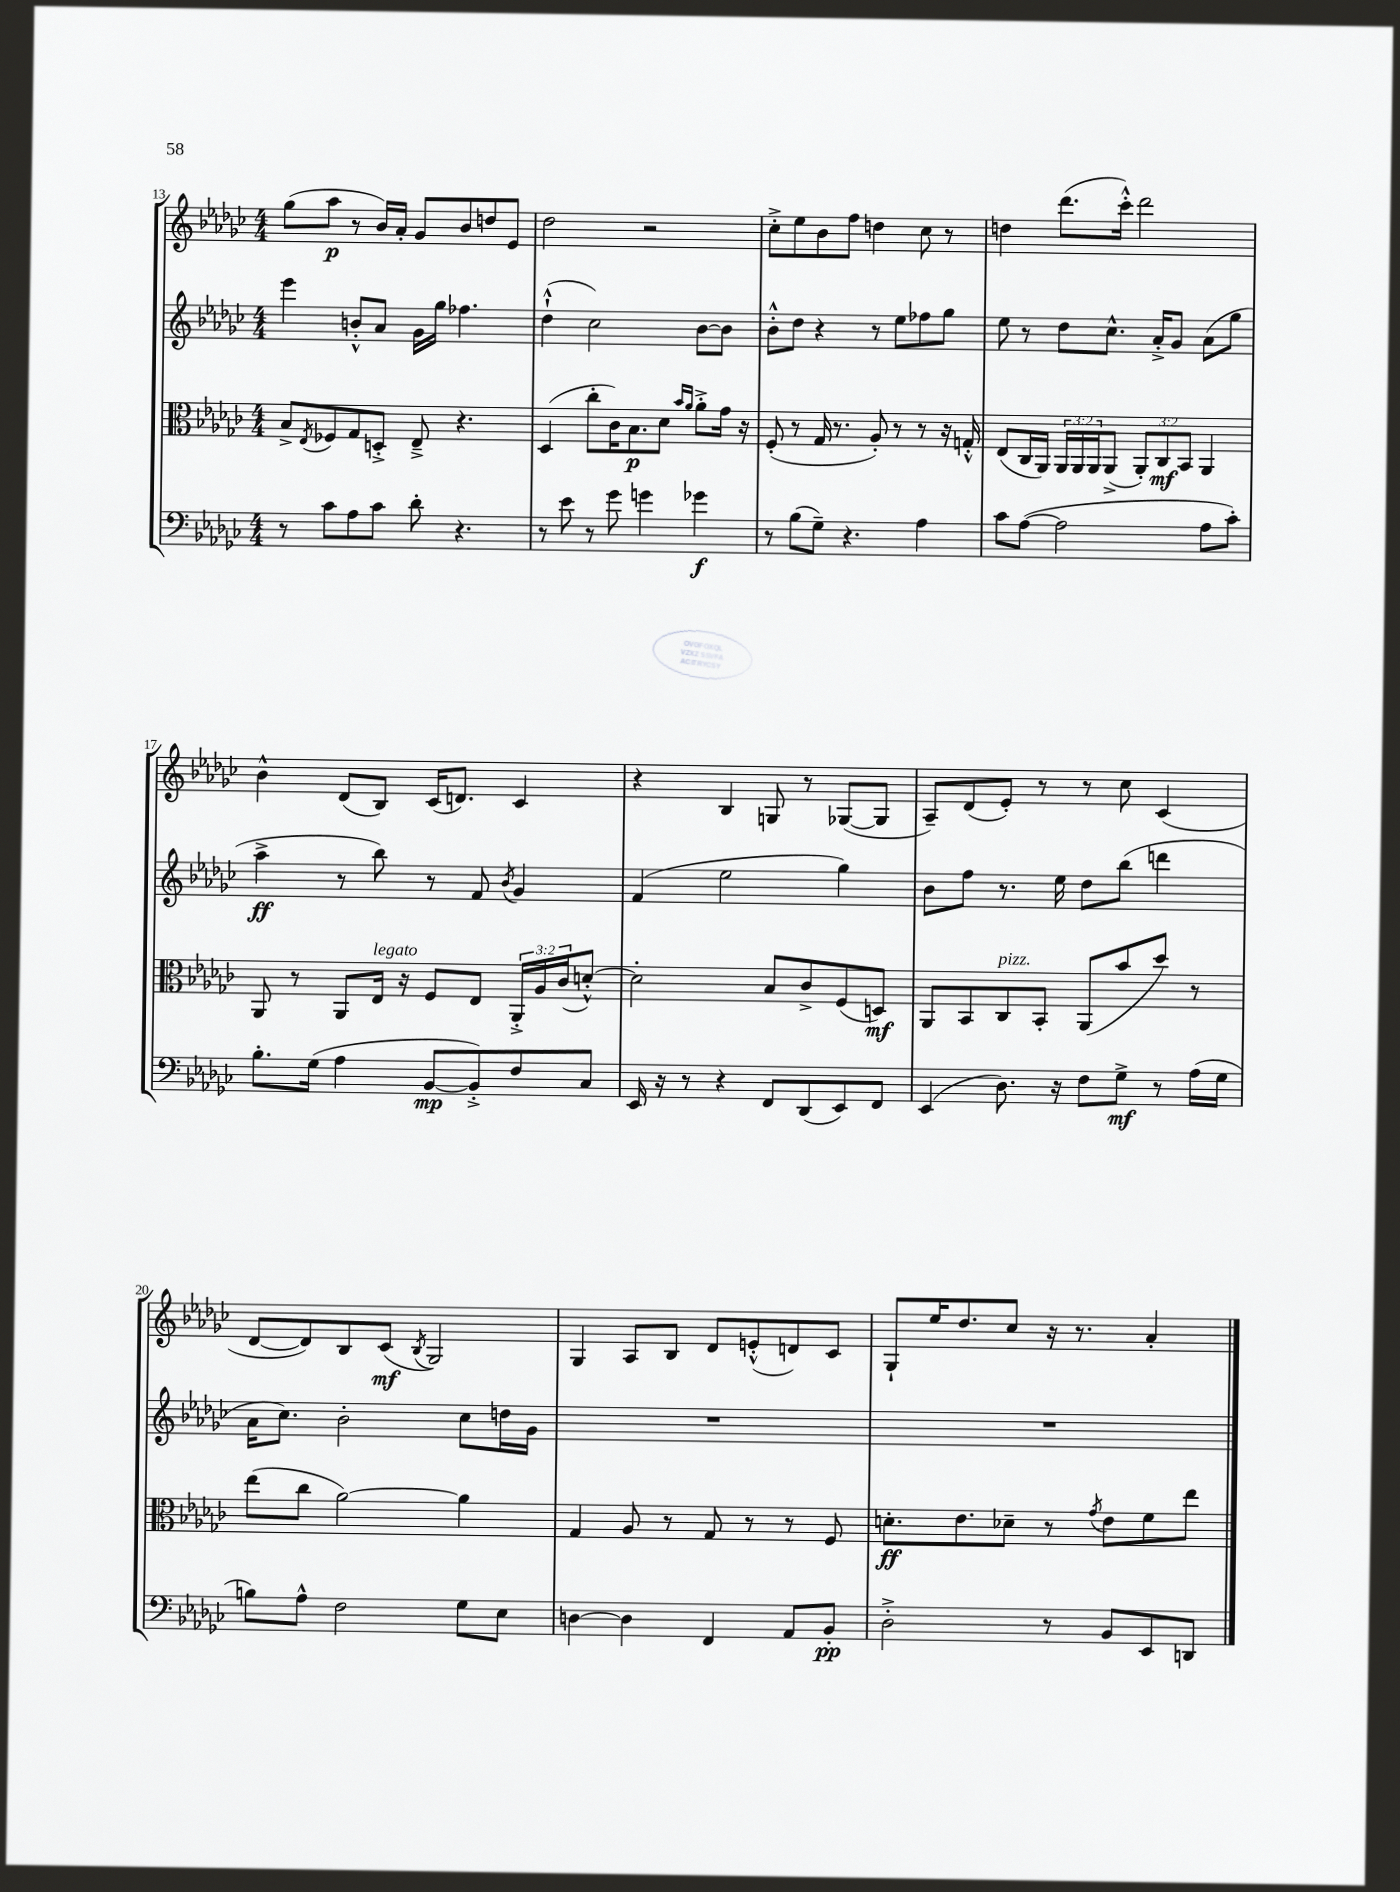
<<
\new StaffGroup <<
\new Staff = "s0" {
    \clef treble \key ges \major \numericTimeSignature \time 4/4
    ges''8( aes''8\p r8 bes'16) aes'16-. ges'8 bes'8 d''8 ees'8 |
    des''2 r2 |
    ces''8-.-> ees''8 bes'8 f''8 d''4 ces''8 r8 |
    d''4 des'''8.( ces'''16-.-^) des'''2 |
    bes'4-^ des'8( bes8) ces'16( d'8.) ces'4 |
    r4 bes4 g8 r8 ges8~( ges8 |
    aes8--) des'8( ees'8-.) r8 r8 ces''8 ces'4( |
    des'8~ des'8) bes8 ces'8\mf( \acciaccatura { bes8 } ges2) |
    ges4 aes8 bes8 des'8 e'8-.-^( d'8) ces'8 |
    ges8-! ees''16 des''8. ces''8 r16 r8. aes'4-. \bar "|." |
}
\new Staff = "s1" {
    \clef treble \key ges \major \numericTimeSignature \time 4/4
    ees'''4 b'8-.-^ aes'8 ges'16 ges''16 fes''4. |
    des''4-!-^( ces''2) bes'8~ bes'8 |
    bes'8-.-^ des''8 r4 r8 ees''8 fes''8 ges''8 |
    ees''8 r8 des''8 ces''8.-^ aes'16-.-> ges'8 aes'8( ges''8 |
    aes''4->\ff r8 bes''8) r8 f'8 \acciaccatura { bes'8 } ges'4 |
    f'4( ees''2 ges''4) |
    bes'8 f''8 r8. ees''16 des''8 bes''8( d'''4 |
    aes'16 ces''8.) bes'2-. ces''8 d''16 ges'16 |
    R1 |
    R1 \bar "|." |
}
\new Staff = "s2" {
    \clef alto \key ges \major \numericTimeSignature \time 4/4 \override Staff.TupletNumber.text = #tuplet-number::calc-fraction-text
    bes8-> \acciaccatura { ees8 } fes8 ges8 d8-.-> ees8---> r4. |
    des4( ces''8-. ces'16) bes8.\p des'8 \grace { bes'16 aes'16 } aes'8-.-> ges'16 r16 |
    f8-.( r8 ges16 r8. aes8-.) r8 r8 r16 g16-.-^ |
    ees8( ces16 aes,16) \tuplet 3/2 { aes,16 aes,16 aes,16 } aes,8->( \tuplet 3/2 { aes,8-.) ces8\mf bes,8 } aes,4 |
    aes,8 r8 aes,8 ees16^\markup { \italic "legato" } r16 f8 ees8 \tuplet 3/2 { aes,16-.-> aes16 ces'16( } d'8~-.-^) |
    d'2-. bes8 ces'8-> f8( d8\mf) |
    aes,8 bes,8 ces8^\markup { \italic "pizz." } bes,8-. aes,8( bes'8 des''8) r8 |
    ees''8( ces''8 aes'2~) aes'4 |
    ges4 aes8 r8 ges8 r8 r8 f8 |
    d'8.-.\ff ees'8. des'8-- r8 \acciaccatura { ges'8 } ees'8 f'8 ees''8 \bar "|." |
}
\new Staff = "s3" {
    \clef bass \key ges \major \numericTimeSignature \time 4/4
    r8 ces'8 aes8 ces'8 des'8-. r4. |
    r8 ees'8 r8 ges'8 g'4 ges'4\f |
    r8 bes8( ges8--) r4. aes4 |
    ces'8 aes8~( aes2 aes8 ces'8-.) |
    bes8.-. ges16( aes4 bes,8~\mp bes,8-.->) f8 ces8 |
    ees,16 r16 r8 r4 f,8 des,8( ees,8) f,8 |
    ees,4( des8.) r16 f8 ges8->\mf r8 aes16( ges16 |
    b8) aes8-^ f2 ges8 ees8 |
    d4~ d4 f,4 aes,8 bes,8-.\pp |
    des2-.-> r8 bes,8 ees,8 d,8 \bar "|." |
}
>>
>>
\layout { \context { \Score currentBarNumber = #13 } }
